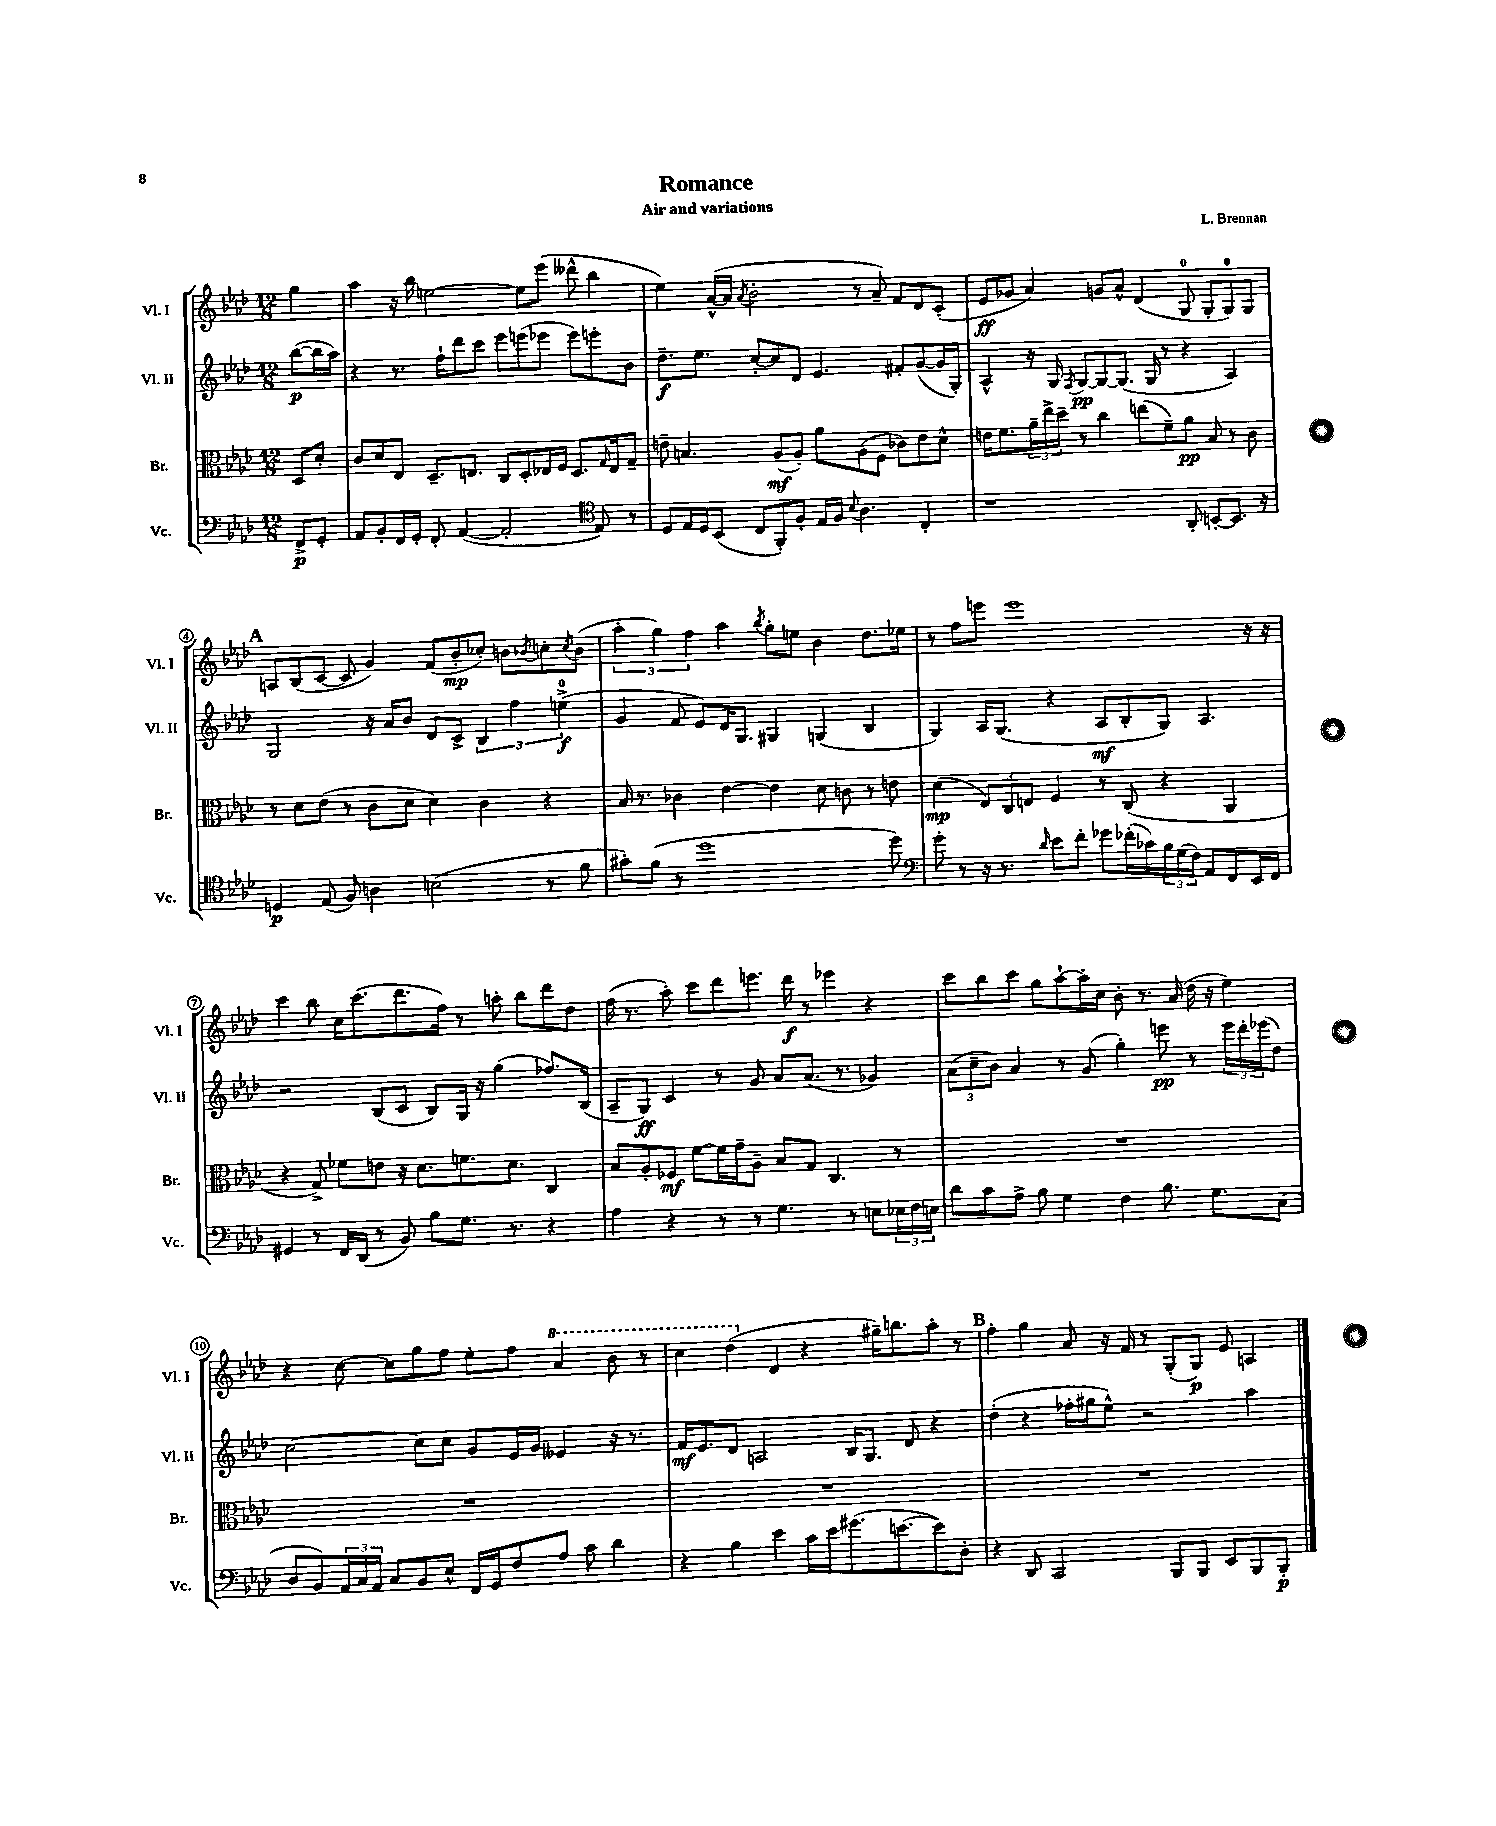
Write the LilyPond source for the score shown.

\header { title = "Romance" composer = "L. Brennan" subtitle = "Air and variations" }
<<
\new StaffGroup <<
\new Staff = "s0" \with { instrumentName = "Vl. I" shortInstrumentName = "Vl. I" } {
    \clef treble \key aes \major \numericTimeSignature \time 12/8 \partial 4
    g''4 |
    aes''4 r16 bes''16 e''2~ e''8 ees'''8( deses'''8-^ bes''4 |
    ees''4) aes'16~-^( aes'16 \acciaccatura { aes'8 } bes'2-. r8 aes'8--) f'8 des'8 c'8-.( |
    ees'8\ff ges'8 aes'4) g'8 aes'8-^ des'4( g8-0 g8-. g8-0) g8 |
    \mark \markup { \bold "A" } a8 bes8( c'8~ c'8 g'4) f'8( bes'8-.\mp ces''8-.) b'8 \acciaccatura { bes'8 } c''8-. \acciaccatura { c''8 } bes'8( |
    \tuplet 3/2 { aes''4-. g''4) f''4 } aes''4 \acciaccatura { bes''8 } g''8-. e''8 bes'4 des''8. ees''16 |
    r8 f''8 e'''8 e'''1 r16 r16 |
    c'''4 bes''8 c''16 c'''8.( des'''8. f''16) r8 a''8-. bes''8 des'''8 des''8 |
    f''16( r8. aes''8-.) c'''8 des'''8 e'''8. des'''16\f r8 ees'''4 r4 |
    c'''8 bes''8 c'''8 g''8 aes''8~-! aes''16-. c''16 bes'8-. r8. aes'16( des''16 r16 ees''4) |
    r4 c''8~ c''8 g''8 f''8 ees''8-. f''8 \ottava #1 aes''4 bes''8 r8 |
    c'''4 des'''4( \ottava #0 des'4 r4 gis''16--) b''8. aes''8-. r8 |
    \mark \markup { \bold "B" } f''4-. g''4 aes'8 r16 f'16 r8 g8-.( g8\p) ees'8 a4 \bar "|." |
}
\new Staff = "s1" \with { instrumentName = "Vl. II" shortInstrumentName = "Vl. II" } {
    \clef treble \key aes \major \numericTimeSignature \time 12/8 \partial 4
    bes''8~\p( bes''16 aes''16) |
    r4 r8. f''16-! des'''8 c'''8 ees'''8 e'''8( ees'''8 ees'''8) e'''8-. bes'8 |
    des''8.--\f ees''8. c''8~-. c''8 des'8 ees'4. fis'8-. g'8~( g'16 g16-.) |
    aes4-^ r16 g16 \acciaccatura { f8 } g8~\pp g8~ g8.( g16 r8 r4 aes4) |
    \mark \markup { \bold "A" } g2 r16 aes'16 bes'8 des'8 c'8-> \tuplet 3/2 { bes4 f''4 e''4-0->\f( } |
    g'4 f'8 ees'8) des'16 g8. gis4 g4( bes4 |
    g4) aes16 g8.( r4 aes8\mf bes8-. g8) aes4. |
    r2 bes8( c'8 bes8) g16 r16 g''4( fes''8.) bes16( |
    aes8-- g8\ff) c'4 r8 g'8 aes'8 aes'8.( r8. ges'4) |
    \tuplet 3/2 { aes'8( c''8-- bes'8) } aes'4 r8 g'8( g''4-.) e'''8\pp r8 \tuplet 3/2 { e'''16 des'''16-. ees'''16( } des''8) |
    c''2~ c''8 c''8 g'8 ees'16 g'16 eeses'4 r16 r8. |
    f'16\mf ees'8. des'8 a2 bes16 g8. des'8 r4 |
    \mark \markup { \bold "B" } des''4-.( r4 fes''16-. gis''16 ees''8-^) r2 aes''4 \bar "|." |
}
\new Staff = "s2" \with { instrumentName = "Br." shortInstrumentName = "Br." } {
    \clef alto \key aes \major \numericTimeSignature \time 12/8 \partial 4
    des8 des'8-. |
    c'8 des'8 ees8 des8.-- e8. c8 des8-. ees16 f16 des8. \grace { g16 } ees16 g8-- |
    e'8-- b4. aes8\mf( aes8-.) aes'8 aes8( f8 ces'8) e'8 des'8-^ |
    e'16 f'8. \tuplet 3/2 { aes'16-- ees''16-> des''16-- } r8 c''4 e''8( f'8--) aes'8\pp bes8 r8 c'8 |
    \mark \markup { \bold "A" } r8 des'8 ees'8( r8 c'8 des'8 des'4) c'4 r4 |
    bes16 r8. ces'4 ees'4~ ees'4 des'8 c'8 r8 e'8 |
    des'4\mp( \tuplet 3/2 { ees8) c8 e8 } f4 r8 c8( r4 aes,4 |
    r4 g8->) fes'8 e'8 r16 des'8. f'8. des'8. c4 |
    bes8 aes8-. fes8\mf f'8~ f'16 g'16-- aes8-- bes8 g8 c4. r8 |
    R1. |
    R1. |
    R1. |
    \mark \markup { \bold "B" } R1. \bar "|." |
}
\new Staff = "s3" \with { instrumentName = "Vc." shortInstrumentName = "Vc." } {
    \clef bass \key aes \major \numericTimeSignature \time 12/8 \partial 4
    f,8->\p g,8-. |
    aes,8 bes,8-. f,16 g,16-. f,8-. aes,4~( aes,2-. \clef tenor ees8) r8 |
    des8 ees16 des16 bes,8( c8 f,8-.) f8-. ees16 f16 \appoggiatura { bes8 } aes4. c4-. |
    r1 aes,8-. b,8~-. b,8. r16 |
    \mark \markup { \bold "A" } d4\p ees8( f8) a4 b2( r8 f'8 |
    gis'8-.) f'8( r8 des''1 des''8) |
    \clef bass g'8-. r8 r16 r8. \grace { des'16 } ees'8 f'8-. ges'8 fes'16-.( ces'16) \tuplet 3/2 { bes16 g16( f16) } aes,8 f,8 ees,16 f,16 |
    gis,4 r8 f,16 des,16( r8 bes,8) bes8 g8. r8. r4 |
    aes4 r4 r8 r8 g4. r8 e8 \tuplet 3/2 { ees16 f16 e16 } |
    des'8 c'8 aes8-> bes8 g4 f4 bes8. g8. c8( |
    des8 bes,8) \tuplet 3/2 { aes,16 c16 aes,16 } c8 bes,8 ees8-^ f,16 g,16 f8 aes8 c'8 des'4 |
    r4 bes4 ees'4 c'16 ees'16 gis'8.( e'8.~ e'8) des8-. |
    \mark \markup { \bold "B" } r4 des,8 c,2 bes,,8 bes,,8 ees,8 bes,,8 bes,,8-.\p \bar "|." |
}
>>
>>
\layout { \context { \Score \override BarNumber.stencil = #(make-stencil-circler 0.1 0.3 ly:text-interface::print) } }
